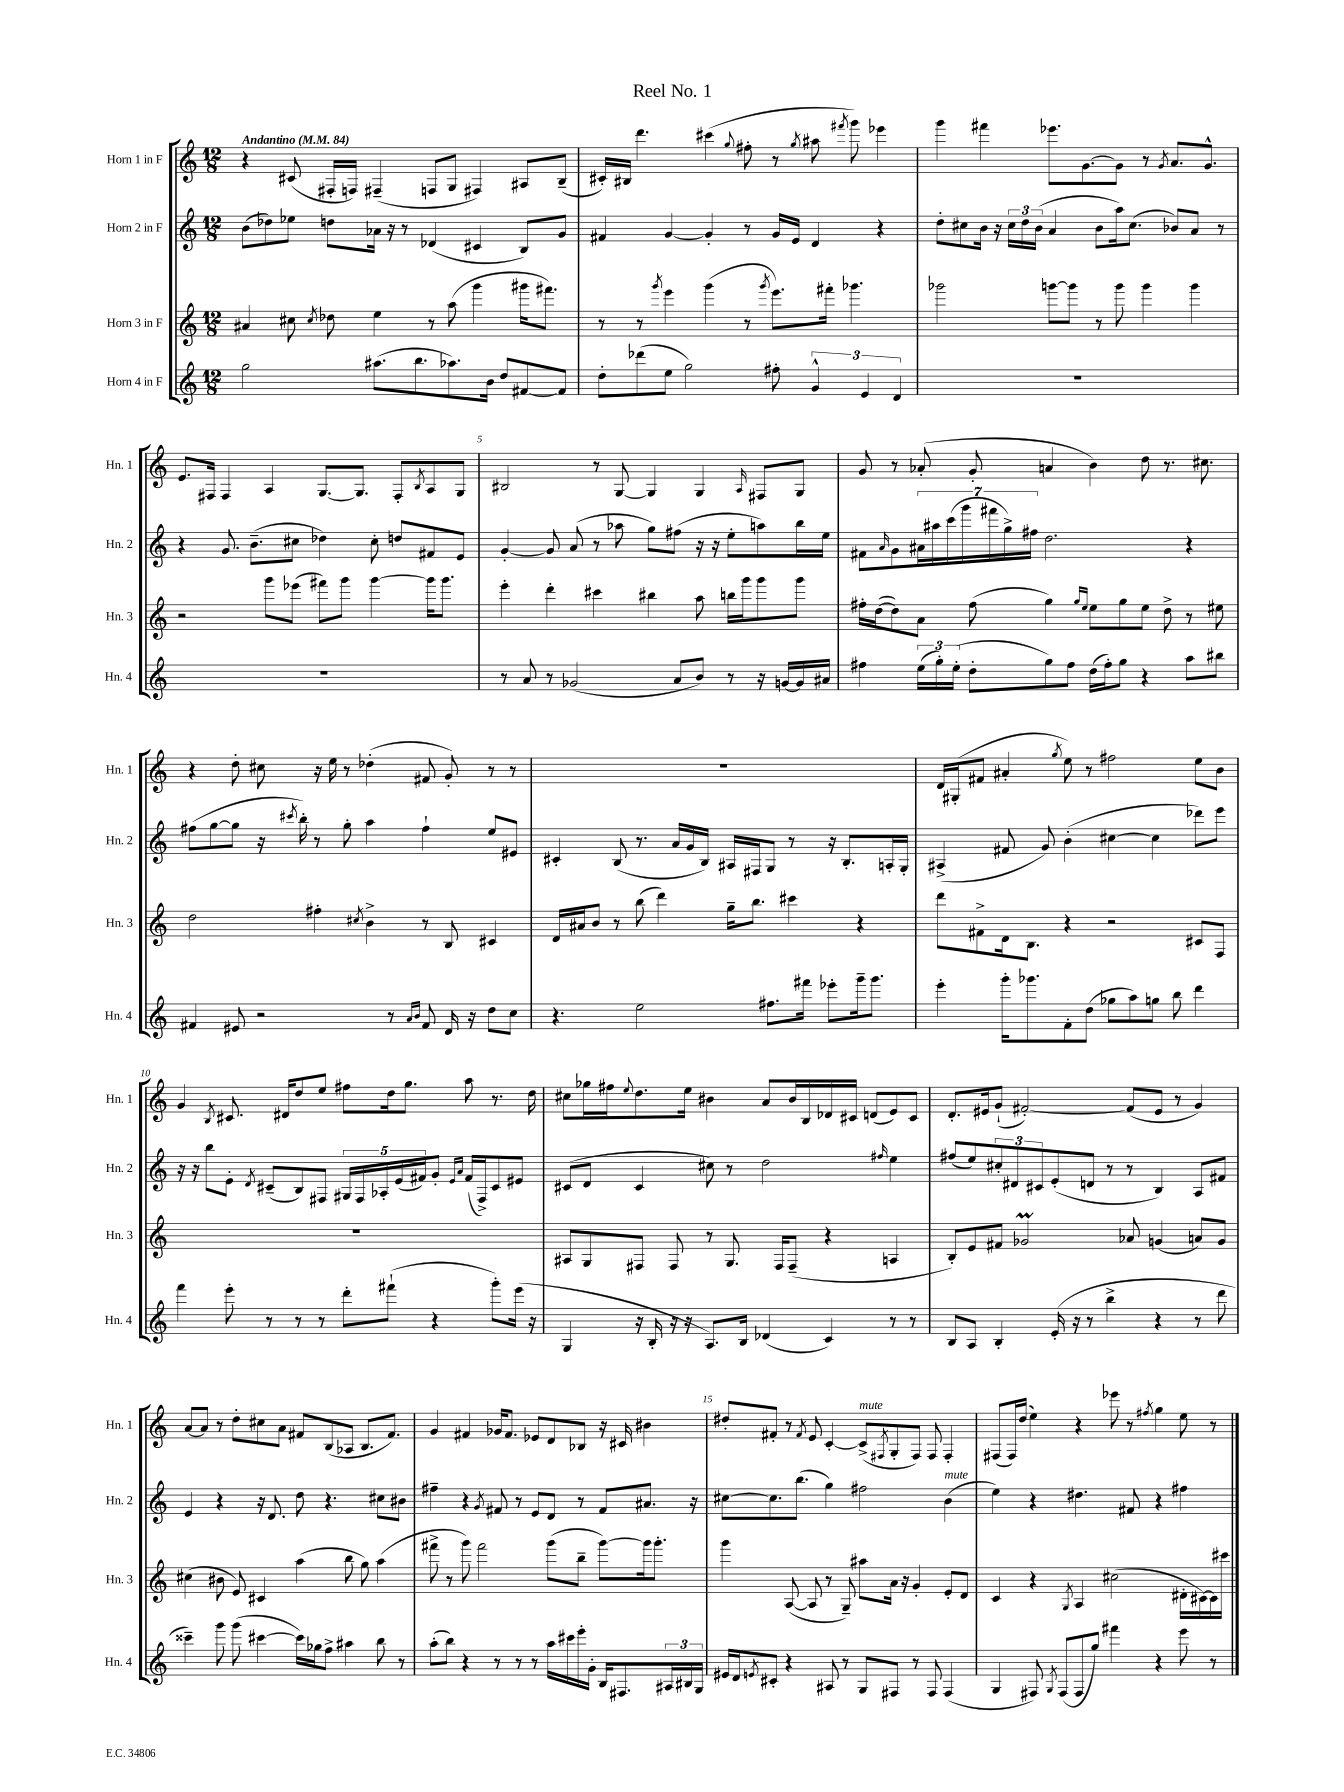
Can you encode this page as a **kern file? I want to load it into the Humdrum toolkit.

**kern	**kern	**kern	**kern
*staff4	*staff3	*staff2	*staff1
*clefG2	*clefG2	*clefG2	*clefG2
*k[]	*k[]	*k[]	*k[]
*M12/8	*M12/8	*M12/8	*M12/8
*MM84	*MM84	*MM84	*MM84
2gg	4a#	(8b	4r
.	.	8dd-)	.
.	8cc#	8ee-	(8c#
.	8qcc#	.	.
.	8dd-	8dd	16F#'
.	.	.	16F)
(8.aa#	4ee	16a-	(4F#~
.	.	16r	.
.	.	8r	.
8.bb	.	.	.
.	8r	(4d-	8F
8.aa-)	(8aa	.	8G
.	4ggg	4c#	4F#)
16b	.	.	.
8dd	.	.	.
[8f#	16ggg#	8B)	8A#
.	8.fff#)	.	.
8f#]	.	8g	(8B~
=	=	=	=
8dd'	8r	4f#	16c#')
.	.	.	16B#
(8ddd-	8r	.	4.ddd
.	8qggg	.	.
8ee	4eee	[4g	.
2gg)	.	.	.
.	(4ggg	4g']	(4ccc#
.	.	.	8qqgg
.	8r	8r	8ff#'
.	8qggg	.	.
8ff#'	8.eee)	16g	8r
.	.	16e	.
.	.	.	8qgg
6g^^	.	4d	8aa#
.	16fff#'	.	.
.	.	.	8qfff#
.	4.ggg-	.	8ggg)
6e	.	.	.
.	.	4r	4eee-
6d	.	.	.
=	=	=	=
1.r	2ggg-	8dd'	4ggg
.	.	8cc#	.
.	.	16b	4fff#
.	.	16r	.
.	.	24cc#	.
.	.	24dd	.
.	.	(24b	.
.	[8ggg	4a	8.eee-
.	8ggg]	.	.
.	.	.	[8.g
.	8r	8b	.
.	8ggg	16aa)	8g]
.	.	(8.cc#	.
.	4ggg	.	8r
.	.	.	8qg
.	.	8b-)	8.a
.	4ggg	8a	.
.	.	.	8.g^^
.	.	8r	.
=	=	=	=
1.r	2r	4r	8.e
.	.	.	16F#
.	.	8.g	4F#
.	.	(8.b~	.
.	8ggg	.	4A
.	(8eee-	8cc#	.
.	8fff#)	4dd-)	[8.G
.	8ggg	.	.
.	.	.	8.G]
.	[4ggg	8cc#'	.
.	.	8dd	8F#'
.	.	.	8qB
.	16ggg]	8f#	8A
.	8.ggg	.	.
.	.	8e	8G
=	=	=	=
8r	4eee'	[4g'	2B#
8a	.	.	.
8r	4ddd'	8g]	.
(2g-	.	(8a	.
.	4ccc#	8r	8r
.	.	8aa-	[8G
.	4bb#	8gg)	4G]
8a	.	(8ff#	.
8b)	8aa	16r	4G
.	.	16r	.
8r	16bb	8ee'	.
.	16ggg	.	.
.	.	.	16qqA
16r	8ggg	8aa)	8F#
[16g	.	.	.
16g]	8ggg	16bb	8G
16a#	.	16ee	.
=	=	=	=
4ff#	16ff#'	8f#	8g
.	([16dd	.	.
.	.	16qqa	.
.	8dd])	8g	8r
(24ee	8a	28a#	(8a-'
.	.	28aa#	.
24gg')	.	.	.
.	.	(28ccc	.
(24ee'	.	.	.
.	.	28ggg	.
8dd'	(8ff#	.	8g'
.	.	28fff#	.
.	.	28gg^)	.
.	.	28ff#	.
8gg)	4gg)	2.dd	4a
8ff#	.	.	.
.	16qqgg	.	.
.	16qqee	.	.
(16dd	8ee	.	4b)
16ff#')	.	.	.
8gg	8gg	.	.
4r	8ee	.	8dd
.	8dd^	.	8.r
8aa	8r	4r	.
.	.	.	8.cc#
8bb#	8ee#	.	.
=	=	=	=
4f#	2dd	(8ff#	4r
.	.	[8gg	.
8e#	.	8gg]	8dd'
2r	.	16r	8cc#
.	.	8qccc#	.
.	.	16bb')	.
.	4ff#'	8r	16r
.	.	.	16ee
.	.	8gg'	8r
.	8qcc#	.	.
.	4b^	4aa	(4dd-'
8r	.	.	.
16qqa	.	.	.
16qqb	.	.	.
8f#	8r	4ff#`	8f#
16d	8B	.	8g')
16r	.	.	.
8dd	4c#	8ee	8r
8cc	.	8e#	8r
=	=	=	=
4.r	16d	4c#'	1.r
.	16a#	.	.
.	8b	.	.
.	8r	(8B	.
2ee	(8bb	8.r	.
.	4ddd)	.	.
.	.	16a	.
.	.	16g	.
.	.	16B)	.
.	16gg~	16A#	.
.	8.bb	16F#	.
8.ff#	.	8G	.
.	4ccc#	8r	.
16fff#	.	.	.
8eee-'	.	16r	.
.	.	8.B'	.
16ggg~	4r	.	.
8.ggg	.	.	.
.	.	16A'	.
.	.	16G'	.
=	=	=	=
4eee'	8ddd	(4A#^	16d
.	.	.	(16G#'
.	8f#^	.	8f#
16ggg'	16d	8f#	4a#'
8.ggg-	8.B	.	.
.	.	8g)	.
.	.	.	8qgg
8f'	4r	(4b'	8ee)
(8dd	.	.	8r
8gg-	2r	[4cc#	2ff#
8aa)	.	.	.
8gg	.	4cc#]	.
8bb	.	.	.
4ddd	8c#	8ddd-)	8ee
.	8F	8eee	8b
=	=	=	=
4fff	1.r	16r	4g
.	.	16r	.
.	.	8bb	.
.	.	.	8qB
8eee'	.	8e'	8.c#
.	.	8qd	.
8r	.	(8c#~	.
.	.	.	16d#
8r	.	8B)	8dd
8r	.	8F#	8ee
8ddd'	.	20G#	8ff#
.	.	20F#	.
.	.	20A-'	.
(8fff#`	.	.	16dd
.	.	(20e	.
.	.	.	8.gg
.	.	20f#)	.
4r	.	8g'	.
.	.	16qqe	.
.	.	16qqa	.
.	.	(16f#	8aa
.	.	16F#^)	.
8ggg')	.	8c#	8.r
(16eee	.	8e#	.
16r	.	.	16dd
=	=	=	=
4G	8A#	(8c#	8cc#
.	8G	8d	16gg-
.	.	.	16ff#
.	.	.	8qqee
16r	8F#	4c#	8.dd
16B'	.	.	.
16r	8F#	.	.
16r	.	.	16ee
8.A)	8r	8cc#)	4b#
.	8.G	8r	.
16B	.	.	.
(4d-	.	2dd	8a
.	16F#	.	.
.	(8F#~	.	16b#
.	.	.	16B
4c)	4r	.	16d-
.	.	.	16c#
.	.	.	(8d
.	.	16qqff#	.
8r	4A	4ee	8e)
8r	.	.	8c#
=	=	=	=
8B	8B')	(8ff#	8.d'
8A	8e	8ee)	.
.	.	.	16e#
4B'	8f#	12cc#'	(8g`
.	.	12d#	.
.	2g-	.	[2f#')
.	.	12c#	.
(16e'	.	(8e'	.
16r	.	.	.
8r	.	8d	.
4bb^	.	8r	.
.	8a-	8r	(8f#]
4r	(4g	4B)	8e#
.	.	.	8r
8r	8a)	8A	4g)
8ddd	8g	8f#	.
=	=	=	=
4ccc##~)	(4cc#	4e	[8a
.	.	.	8a]
8ggg	8b#	4r	8r
(8ggg	8e)	.	8dd'
[4ccc#	4c#	16r	8cc#
.	.	8.d	.
.	.	.	8a
16ccc#])	(4aa	8dd	8f#
16gg-	.	.	.
8ff^	.	4.r	(8B
4aa#	8bb	.	8A-
.	8gg)	.	8.B
8bb	(4aa	8cc#	.
.	.	.	8.f#)
8r	.	8b#	.
=	=	=	=
(8aa'	8fff#^	4ff#~	4g
8bb)	8r	.	.
4r	8ggg)	4r	4f#
.	2fff#	.	.
.	.	8qg	.
8r	.	8f#	16g-
.	.	.	8.f#
8r	.	8r	.
8r	.	8e	8e-
16aa	(8ggg	8d	8d
16ccc#	.	.	.
16eee'	8bb~	8r	8B-
16g'	.	.	.
16B	[8ggg)	8f#	16r
8.F#	.	.	16c#
.	16ggg]	8.a#	4b#
.	8.ggg'	.	.
24A#	.	.	.
24B#	.	.	.
.	.	16r	.
24G	.	.	.
=	=	=	=
16e#	4ggg	[8cc#	8dd#'
16d	.	.	.
8qe	.	.	.
8c#'	.	8.cc#]	8f#'
4r	([8A	.	8r
.	.	(8.bb	.
.	.	.	8qf#
.	8A]	.	8e
8A#	8r	4gg)	[4c'
8r	8G~)	.	.
8G	8aa#	2ff#	(8c^]
.	.	.	8qF#
8F#	16a	.	8G'
.	16r	.	.
8r	4g'	.	8F#)
8F#	.	.	8F#
(4F#	8e'	(4b	4F#'
.	8d	.	.
=	=	=	=
4G	4c	4ee)	(8F#
.	.	.	16F#)
.	.	.	(16dd
8F#)	4r	4r	4ee)
8qG	.	.	.
(8F#	.	.	.
.	8qG	.	.
8F#	4A	4.dd#	4r
8gg)	.	.	.
4fff#	(2cc#	.	8eee-
.	.	8f#	8r
.	.	.	8qff#
4r	.	4r	4gg
8eee	16d#'	4ff#	8ee
.	[16c#)	.	.
8r	16c#]	.	8r
.	16ccc#	.	.
==	==	==	==
*-	*-	*-	*-
